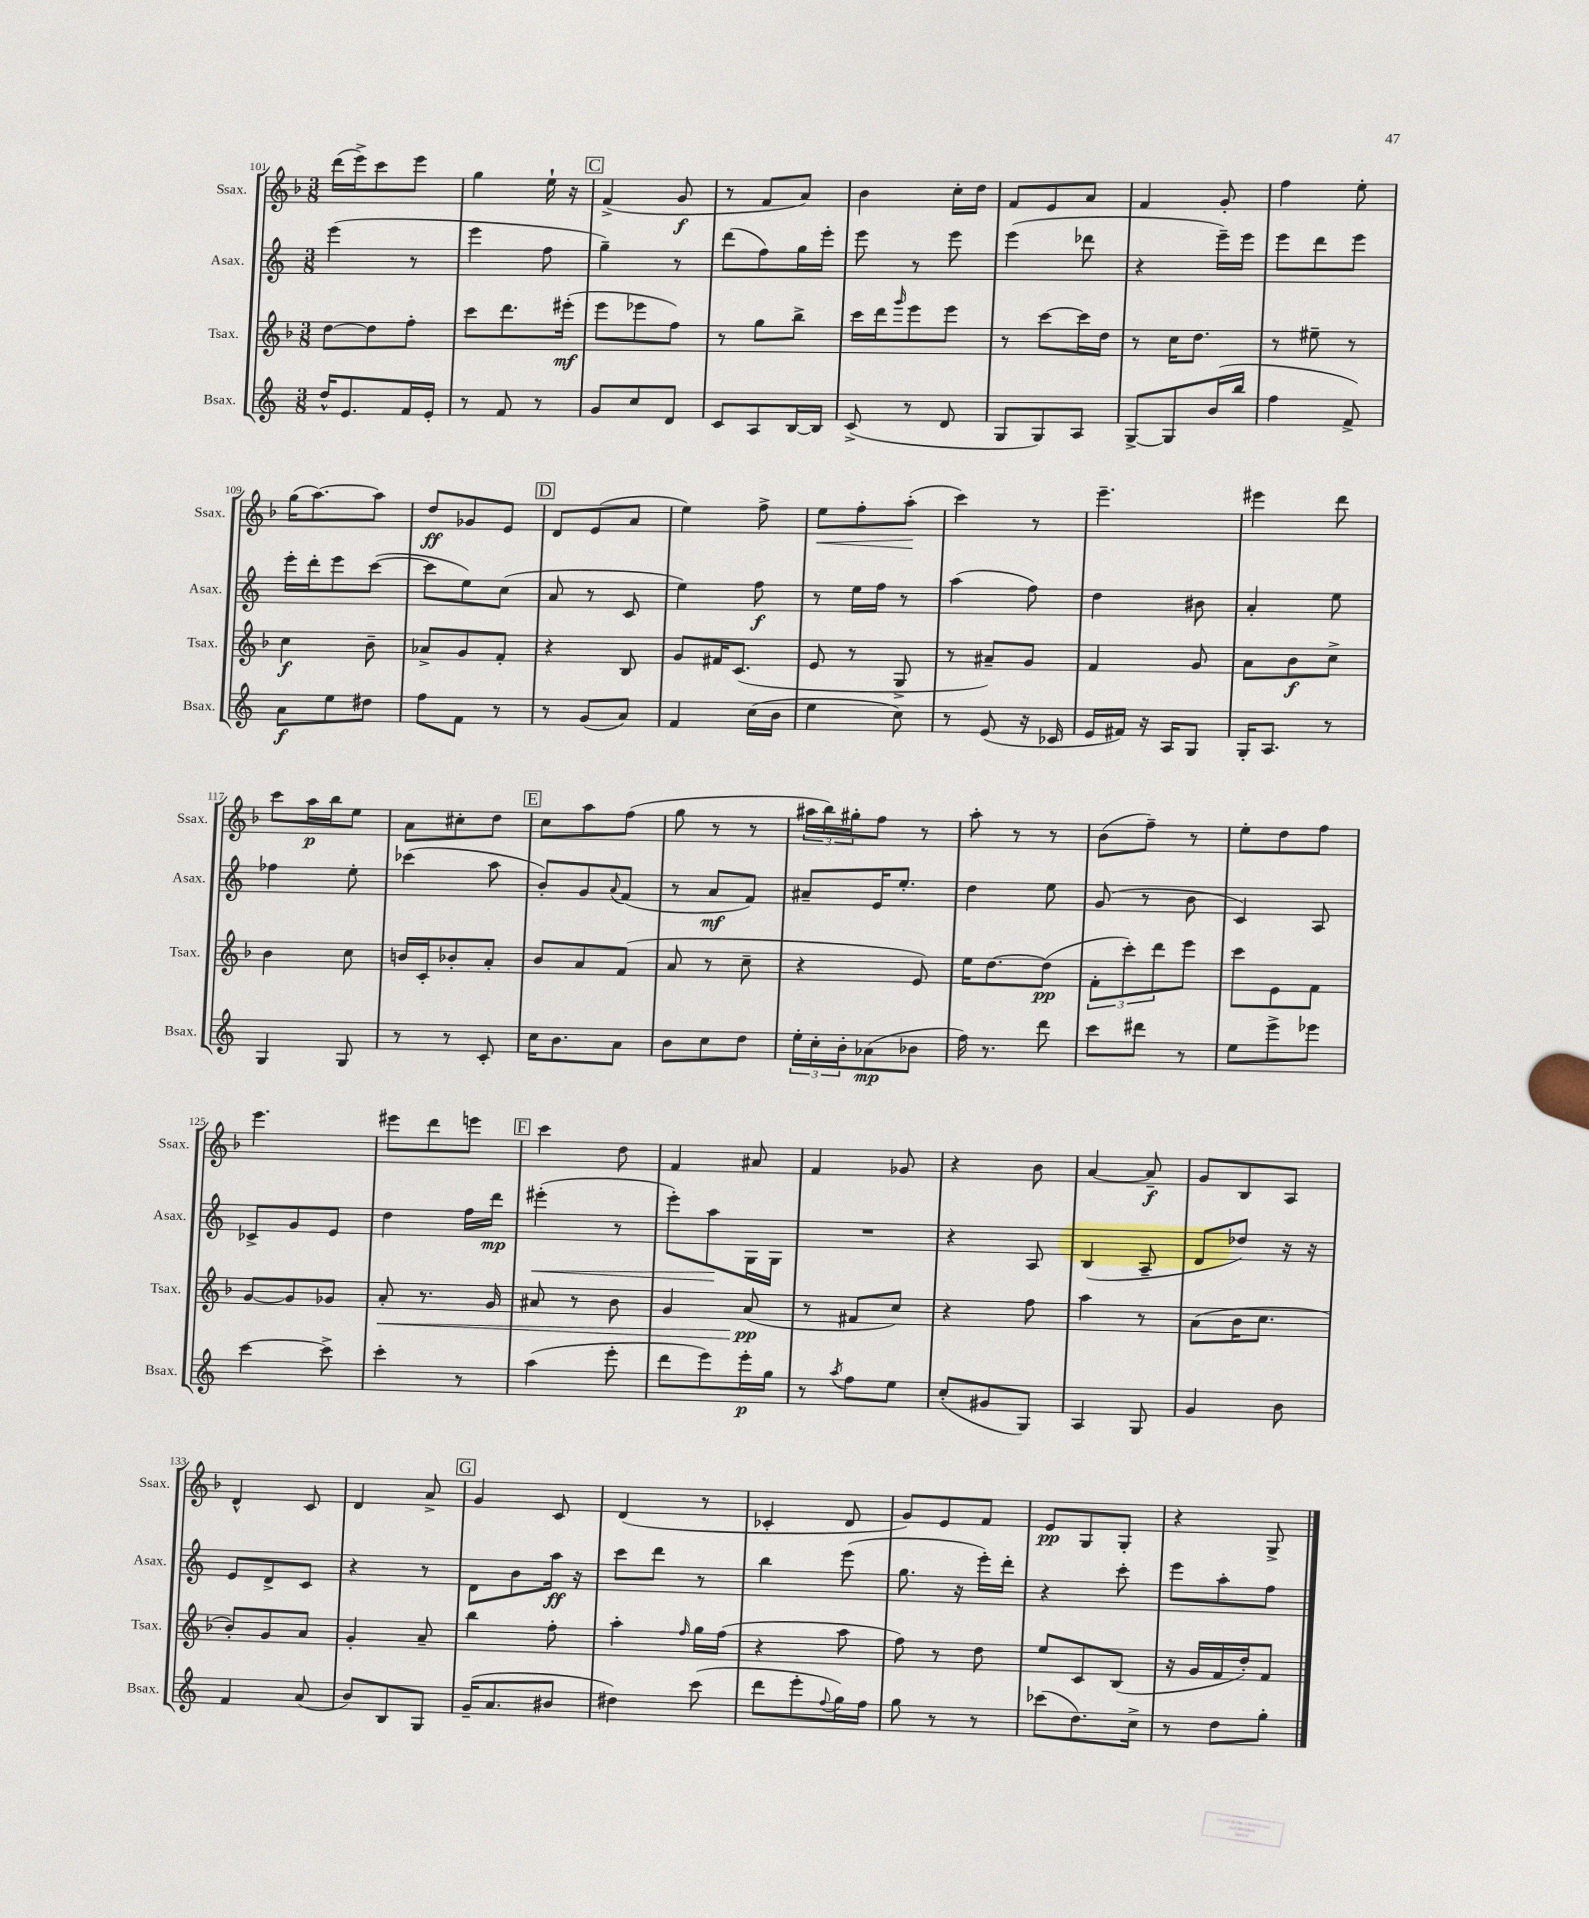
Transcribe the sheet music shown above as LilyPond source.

<<
\new StaffGroup <<
\new Staff = "s0" \with { instrumentName = "Ssax." shortInstrumentName = "Ssax." } {
    \clef treble \key f \major \numericTimeSignature \time 3/8
    d'''16( e'''16->) c'''8 e'''8 |
    g''4 e''16-! r16 |
    \mark \markup { \box "C" } f'4->( g'8\f |
    r8 f'8 a'8) |
    bes'4 c''16-. d''16 |
    f'8 e'8 a'8 |
    f'4 g'8-. |
    f''4 e''8-. |
    g''16( a''8.~) a''8 |
    d''8\ff ges'8 e'8 |
    \mark \markup { \box "D" } d'8 e'8( a'8 |
    e''4) f''8-> |
    e''8\< f''8-. a''8-.\!( |
    c'''4) r8 |
    e'''4.-- |
    eis'''4 d'''8 |
    c'''8 a''16\p bes''16 e''8 |
    a'8 cis''8-. d''8 |
    \mark \markup { \box "E" } c''8 a''8 f''8( |
    g''8 r8 r8 |
    \tuplet 3/2 { ais''16 bes''16) gis''16-. } f''8 r8 |
    a''8-. r8 r8 |
    bes'8( f''8--) r8 |
    e''8-. d''8 f''8 |
    e'''4. |
    eis'''8 d'''8 e'''8 |
    \mark \markup { \box "F" } c'''4 d''8 |
    f'4 ais'8 |
    f'4 ges'8 |
    r4 bes'8 |
    a'4~ a'8--\f |
    g'8 bes8 a8 |
    d'4-^ c'8 |
    d'4 a'8-> |
    \mark \markup { \box "G" } g'4 c'8 |
    d'4( r8 |
    ces'4-. d'8 |
    g'8) e'8 f'8 |
    e'8\pp g8 g8-. |
    r4 g8-> \bar "|." |
}
\new Staff = "s1" \with { instrumentName = "Asax." shortInstrumentName = "Asax." } {
    \clef treble \key c \major \numericTimeSignature \time 3/8
    e'''4( r8 |
    e'''4 f''8 |
    \mark \markup { \box "C" } g''4--) r8 |
    d'''8( f''8) g''16 e'''16-. |
    e'''8 r8 e'''8 |
    e'''4( des'''8 |
    r4 e'''16--) e'''16 |
    e'''8 d'''8 e'''8 |
    e'''16-. d'''16-. e'''8 c'''8~( |
    c'''8 e''8) c''8( |
    \mark \markup { \box "D" } a'8 r8 c'8 |
    e''4) f''8\f |
    r8 e''16 f''16 r8 |
    a''4( f''8) |
    d''4 bis'8 |
    a'4-. e''8 |
    fes''4 e''8-. |
    ces'''4( a''8 |
    \mark \markup { \box "E" } b'8-.) g'8 \appoggiatura { a'8 } f'8( |
    r8 a'8\mf f'8) |
    ais'8-- e'16 e''8.-. |
    d''4 e''8 |
    g'8( r8 b'8 |
    c'4) a8 |
    ces'8-> g'8 e'8 |
    d''4 f''16 d'''16\mp |
    \mark \markup { \box "F" } eis'''4-.\<( r8 |
    e'''8-.) a''8\! g16 g16 |
    R4. |
    r4 a8 |
    b4( a8-- |
    d'8 des''8) r16 r16 |
    e'8 d'8-> c'8 |
    r4 r8 |
    \mark \markup { \box "G" } d'8 b'8 a''16\ff r16 |
    c'''8 d'''8 r8 |
    b''4 e'''8( |
    g''8. r16 e'''16-.) d'''16-. |
    r4 c'''8-. |
    e'''8 a''8-. f''8 \bar "|." |
}
\new Staff = "s2" \with { instrumentName = "Tsax." shortInstrumentName = "Tsax." } {
    \clef treble \key f \major \numericTimeSignature \time 3/8
    d''8~ d''8 f''8-. |
    c'''8 d'''8. eis'''16-.\mf( |
    \mark \markup { \box "C" } e'''8 ees'''8 f''8) |
    r8 g''8 bes''8-> |
    c'''16 d'''16 \grace { g'''16 } e'''8 e'''8 |
    r8 c'''8~ c'''16 d''16 |
    r8 c''16 d''8. |
    r8 eis''8-- r8 |
    c''4\f bes'8-- |
    aes'8-> g'8 f'8-. |
    \mark \markup { \box "D" } r4 bes8 |
    g'8 fis'16 c'8.( |
    e'8 r8 g8-> |
    r8 ais'8--) g'8 |
    f'4 g'8 |
    a'8 bes'8\f c''8-> |
    bes'4 c''8 |
    b'16 c'16-. bes'8-. a'8-. |
    \mark \markup { \box "E" } bes'8 a'8 f'8( |
    a'8 r8 c''8-- |
    r4 e'8) |
    e''16 d''8.~ d''8\pp( |
    \tuplet 3/2 { f'8-. c'''8-.) d'''8 } e'''8 |
    c'''8 e'8 f'8 |
    g'8~ g'8 ges'8 |
    a'8-.\< r8. g'16 |
    \mark \markup { \box "F" } ais'8 r8 bes'8 |
    g'4 a'8\pp\!( |
    r8 fis'8 c''8) |
    r4 f''8 |
    a''4 r8 |
    a'8( bes'16 c''8. |
    bes'8-.) g'8 a'8 |
    g'4-. a'8-- |
    \mark \markup { \box "G" } bes''4 f''8-. |
    a''4-. \grace { f''16 } g''16 f''16( |
    r4 a''8 |
    f''8) r8 d''8 |
    e''8 c'8 bes8( |
    r16 g'16 f'16 d''16-.) f'8 \bar "|." |
}
\new Staff = "s3" \with { instrumentName = "Bsax." shortInstrumentName = "Bsax." } {
    \clef treble \key c \major \numericTimeSignature \time 3/8
    d''16-^ e'8. f'16 e'16-. |
    r8 f'8 r8 |
    \mark \markup { \box "C" } g'8 c''8 d'8 |
    c'8 a8 b16~ b16 |
    c'8->( r8 d'8 |
    g8 g8) a8 |
    g8~-> g8 b'16( b''16 |
    f''4 f'8->) |
    a'8\f e''8 dis''8 |
    f''8 f'8 r8 |
    \mark \markup { \box "D" } r8 g'8( a'8) |
    f'4 c''16( b'16 |
    e''4 c''8) |
    r8 e'8( r16 ces'16 |
    e'16 fis'16) r16 a16 g8 |
    g16-. a8. r8 |
    g4 g8 |
    r8 r8 c'8-. |
    \mark \markup { \box "E" } c''16 b'8. a'8 |
    b'8 c''8 d''8 |
    \tuplet 3/2 { e''16-. c''16-. b'16-. } aes'8\mp( bes'8 |
    f''16) r8. d'''8 |
    c'''8 dis'''8 r8 |
    e''8 e'''8-> ees'''8 |
    c'''4~ c'''8-> |
    c'''4-. r8 |
    \mark \markup { \box "F" } a''4( e'''8-. |
    d'''8 e'''8) e'''16-.\p g''16 |
    r8 \acciaccatura { a''8 } f''8 e''8 |
    c''8-.( gis'8 g8) |
    a4 g8 |
    g'4 b'8 |
    f'4 a'8( |
    b'8) b8 g8 |
    \mark \markup { \box "G" } g'16--( a'8. bis'8 |
    dis''4) c'''8( |
    d'''8 e'''8-. \appoggiatura { f''8 } g''16) f''16 |
    g''8 r8 r8 |
    ces'''8( d''8.) c''16-> |
    r8 d''8 g''8-. \bar "|." |
}
>>
>>
\layout { \context { \Score currentBarNumber = #101 } }
